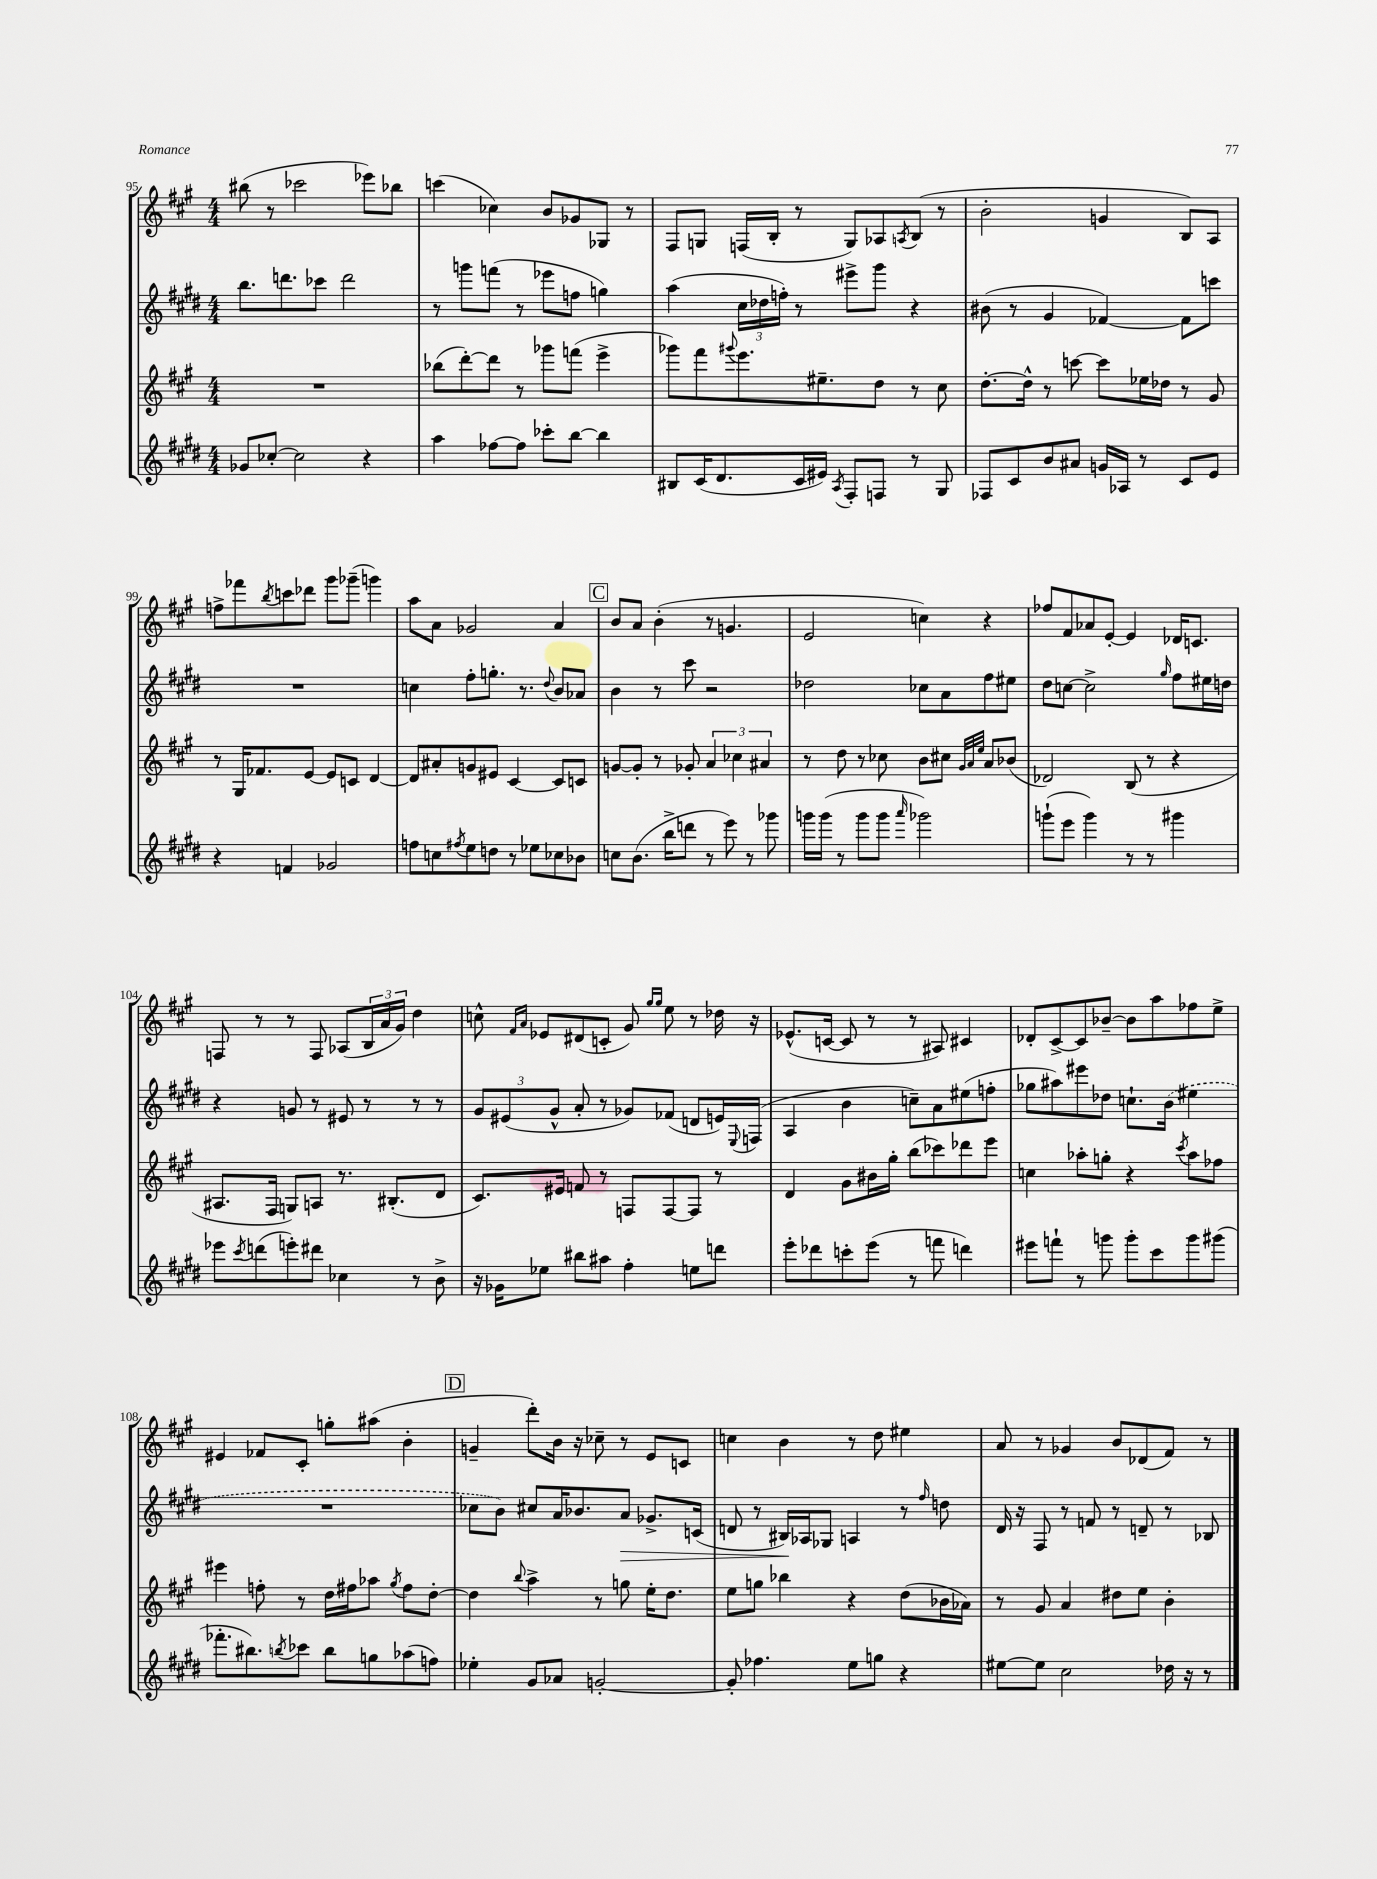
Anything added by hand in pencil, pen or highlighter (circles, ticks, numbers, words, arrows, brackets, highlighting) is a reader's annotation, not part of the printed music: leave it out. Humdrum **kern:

**kern	**kern	**kern	**dynam	**kern
*part4	*part3	*part2	*part2	*part1
*staff4	*staff3	*staff2	*staff2	*staff1
*clefG2	*clefG2	*clefG2	*	*clefG2
*k[f#c#g#d#]	*k[f#c#g#]	*k[f#c#g#d#]	*	*k[f#c#g#]
*M4/4	*M4/4	*M4/4	*	*M4/4
=95	=95	=95	=95	=95
8g-X/L	1r	8.bb\L	.	(8bb#X\
[8cc-X'/J	.	.	.	8r
.	.	8.dddn\	.	.
2cc-\]	.	.	.	2ccc-X\
.	.	8ccc-X\J	.	.
.	.	2ddd\	.	.
4r	.	.	.	8eee-X\L)
.	.	.	.	8bb-X\J
=96	=96	=96	=96	=96
4aa\	(8bb-X\L	8r	.	(4cccn\
.	[8ddd'\)	8gggn\L	.	.
[8ff-X\L	8ddd\J]	(8fffn\J	.	4cc-X\)
8ff-\J]	8r	8r	.	.
8ccc-X'\L	8ggg-X\L	8eee-X\L	.	8b/L
[8bb\J	(8fffn\J	8ffn\J	.	8g-X/
4bb\]	4eee^\	4ggn\)	.	8G-X/J
.	.	.	.	8r
=97	=97	=97	=97	=97
8B#X/L	8ggg-X\L)	(4aa\	.	8F#/L
(16c#/K	8fff#\	.	.	8Gn/J
8.d#/	.	.	.	.
.	8qqggg#X/	.	.	.
.	8.eee\	24cc#\LL	.	(16Fn/LL
.	.	24dd-X\	.	.
.	.	.	.	16B'/JJ
.	.	24ffn'\JJ)	.	.
16c#/L	.	8r	.	8r
16e#X/JJ)	8.ee#X~\	.	.	.
8qA/	.	.	.	.
8F#'/L	.	8eee#X^\L	.	8G/L)
8Fn/J	8dd\J	8ggg#\J	.	8A-X/
.	.	.	.	8qAn/
8r	8r	4r	.	(8B/J
8G#/	8cc#\	.	.	8r
=98	=98	=98	=98	=98
8F-X/L	[8.dd'\L	(8b#X\	.	2b'\
8c#/	.	8r	.	.
.	16dd^^\Jk]	.	.	.
8b/	8r	4g#/	.	.
8a#X/J	[8cccn\	.	.	.
16gn/LL	8ccc\L]	[4f-X/)	.	4gn/
16A-X/JJ	.	.	.	.
8r	16ee-X\L	.	.	.
.	16dd-X\JJ	.	.	.
8c#/L	8r	8f-\L]	.	8B/L)
8e/J	8g#/	8cccn\J	.	8A/J
!!LO:LB:g=z
=99	=99	=99	=99	=99
4r	8r	1r	.	8ffn^\L
.	16G#/KL	.	.	8fff-X\
.	8.f-X/	.	.	.
.	.	.	.	8qbb/
4fn/	.	.	.	8cccn\
.	[8e/J	.	.	8ddd-X\J
2g-X/	8e/L]	.	.	8ggg#\L
.	8cn/J	.	.	(8ggg-X~\J
.	[4d/	.	.	4gggn\)
=100	=100	=100	=100	=100
8ffn\L	8d/L]	4ccn\	.	8aa\L
8ccn\	8a#X'/	.	.	8a\J
8qff#X/	.	.	.	.
8ee\	8gn/	8ff#'\L	.	2g-X/
8ddn\J	8e#X/J	8.ggn'\J	.	.
8r	[4c#/	.	.	.
.	.	8.r	.	.
8ee-X\L	.	.	.	.
.	.	8qqdd#/	.	.
8cc-X\	8c#/L]	8b/L	.	4a/
8b-X\J	8cn/J	8a-X/J	.	.
!!LO:REH:place=s1:t=C
=101	=101	=101	=101	=101
8ccn\L	[8gn/L	4b\	.	8b/L
(8.b\J	8g'/J]	.	.	8a/J
.	8r	8r	.	(4b'\
16bb^\KL	.	.	.	.
8dddn\J	8g-X'/	8ccc#\	.	.
8r	6a/	2r	.	8r
8eee\)	.	.	.	4.gn/
.	6cc-X\	.	.	.
8r	.	.	.	.
.	6a#X/	.	.	.
8ggg-X\	.	.	.	.
=102	=102	=102	=102	=102
16gggn\LL	8r	2dd-X\	.	2e/
(16ggg\JJ	.	.	.	.
8r	8dd\	.	.	.
8ggg\L	8r	.	.	.
8ggg\J	8cc-X\	.	.	.
16qqaaa/	.	.	.	.
2ggg-X\)	8b\L	8cc-X\L	.	4ccn\)
.	8cc#X\J	8a\	.	.
.	32qqg#/LLL	.	.	.
.	32qqa/	.	.	.
.	32qqee/JJJ	.	.	.
.	8a/L	8ff#\	.	4r
.	(8b-X/J	8ee#X\J	.	.
=103	=103	=103	=103	=103
(8gggn`\L	2d-X/)	8dd#\L	.	8ff-X/L
8eee\J	.	[8ccn\J	.	8f#/
4ggg\)	.	2cc^\]	.	8a-X/
.	.	.	.	[8e'/J
8r	(8B/	.	.	4e/]
8r	8r	.	.	.
.	.	16qqgg#/	.	.
4ggg#X\	4r	8ff#\L	.	16d-X/KL
.	.	.	.	8.cn/J
.	.	16ee#X\L	.	.
.	.	16ddn\JJ	.	.
!!LO:LB:g=z
=104	=104	=104	=104	=104
8eee-X\L	8.A#X/L	4r	.	8Fn/
8qccc#/	.	.	.	.
(8dddn\	.	.	.	8r
.	16F#/Jk	.	.	.
8eeen'\)	8Gn/L)	8gn/	.	8r
8ddd#X\J	8An/J	8r	.	8F/
4cc-X\	8.r	8e#X/	.	(8A-X/L
.	.	8r	.	24B/L
.	.	.	.	24a/
.	(8.B#X'/L	.	.	.
.	.	.	.	24g#/JJ)
8r	.	8r	.	4dd\
8b^\	8d/J	8r	.	.
=105	=105	=105	=105	=105
16r	8.c#/L)	12g#/L	.	8ccn^^\
16g-X\KL	.	.	.	.
.	.	(12e#X/	.	.
.	.	.	.	16qqf#/LL
.	.	.	.	16qqa/JJ
8ee-X\J	.	.	.	8e-X/L
.	.	12g#^^/J	.	.
.	16e#X/Jk	.	.	.
8bb#X\L	8fn/	8a'/	.	(8d#X/
8aa#X\J	8r	8r	.	8cn'/J
4ff#'\	8Fn/L	8g-X/L)	.	8g#/)
.	.	.	.	16qqgg#/LL
.	.	.	.	16qqgg#/JJ
.	[8F/	(8f-X/J	.	8ee\
8een\L	8F/J]	8dn/L	.	8r
8dddn\J	8r	16en/L)	.	16dd-X\
.	.	8qqE/	.	.
.	.	(16Fn/JJ	.	16r
=106	=106	=106	=106	=106
8eee'\L	4d/	4A/	.	(8.e-X^^/L
8ddd-X\	.	.	.	.
.	.	.	.	[16cn/Jk
8cccn'\	8g#\L	4b\	.	8c/]
(8eee\J	16b#X\L	.	.	8r
.	16gg#'\JJ	.	.	.
8r	(8bb\L	8ccn~\L)	.	8r
8fffn\	8ccc-X\)	8a\	.	8A#X/)
4dddn\)	8ddd-X\	(8ee#X\	.	4c#X/
.	8eee\J	8ffn'\J	.	.
=107	=107	=107	=107	=107
8eee#X\L	4ccn\	8gg-X\L	.	8d-X'/L
8fffn`\J	.	8aa#X\)	.	[8c#^/
8r	8aa-X'\L	8eee#X\	.	8c#/]
8gggn\	8ggn'\J	8dd-X\J	.	[8b-X~/J
8ggg'\L	4r	8.ccn`\L	.	8b-\L]
8ccc#\	.	.	.	8aa\
.	.	(16b\Jk	.	.
.	8qccc#/	.	.	.
8ggg\	8aa-\L	4ee#X\	.	8ff-X\
(8ggg#X\J	8ff-X\J	.	.	8ee^\J
!!LO:LB:g=z
=108	=108	=108	=108	=108
8.fff-X'\L	4eee#X\	1r	.	4e#X/
8.bb#X\)	.	.	.	.
.	8ffn'\	.	.	8f-X/L
8qbbn/	.	.	.	.
8ccc-X\J	8r	.	.	8c#'/J
8bb\L	16dd\LL	.	.	8ggn'\L
.	16ff#X\J	.	.	.
8ggn\	8aa-X\J	.	.	(8aa#X\J
.	8qgg#/	.	.	.
(8aa-X\	8ff#\L	.	.	4b'\
8ffn\J)	[8dd'\J	.	.	.
!!LO:REH:place=s1:t=D
=109	=109	=109	=109	=109
4ee-X'\	4dd\]	8cc-X\L	.	4gn~/
.	.	8b\J)	.	.
.	8qqbb/	.	.	.
8g#/L	4aa^\	8cc#X/L	.	8ddd'\L)
8a-X/J	.	16a/K	.	16b\Jk
.	.	8.b-X/	.	16r
[2gn'/	8r	.	.	8cc-X~\
!	!	!	!LO:HP:b	!
.	8ggn\	8a/J	>	8r
.	16ee'\KL	8.g-X^/L	.	8e/L
.	8.dd\J	.	.	.
.	.	.	.	8cn/J
.	.	(16cn/Jk	.	.
=110	=110	=110	=110	=110
8g'/]	8ee\L	8dn/	.	4ccn\
4.ff-X\	8ggn\J	8r	.	.
.	4bb-X\	16B#X/LL)	.	4b\
.	.	16A-X/J	]	.
.	.	8G-X/J	.	.
8ee\L	4r	4An/	.	8r
8ggn\J	.	.	.	8dd\
4r	(8dd\L	8r	.	4ee#X\
.	.	16qqff#/	.	.
.	16b-X\L	8ddn\	.	.
.	16a-X\JJ)	.	.	.
=111	=111	=111	=111	=111
[8ee#X\L	8r	16d#/	.	8a/
.	.	16r	.	.
8ee#\J]	8g#/	8F#/	.	8r
2cc#\	4a/	8r	.	4g-X/
.	.	8fn/	.	.
.	8dd#X\L	8r	.	8b/L
.	8ee\J	8dn~/	.	(8d-X/
16dd-X\	4b'\	8r	.	8f#/J)
16r	.	.	.	.
8r	.	8B-X/	.	8r
==	==	==	==	==
*-	*-	*-	*-	*-
